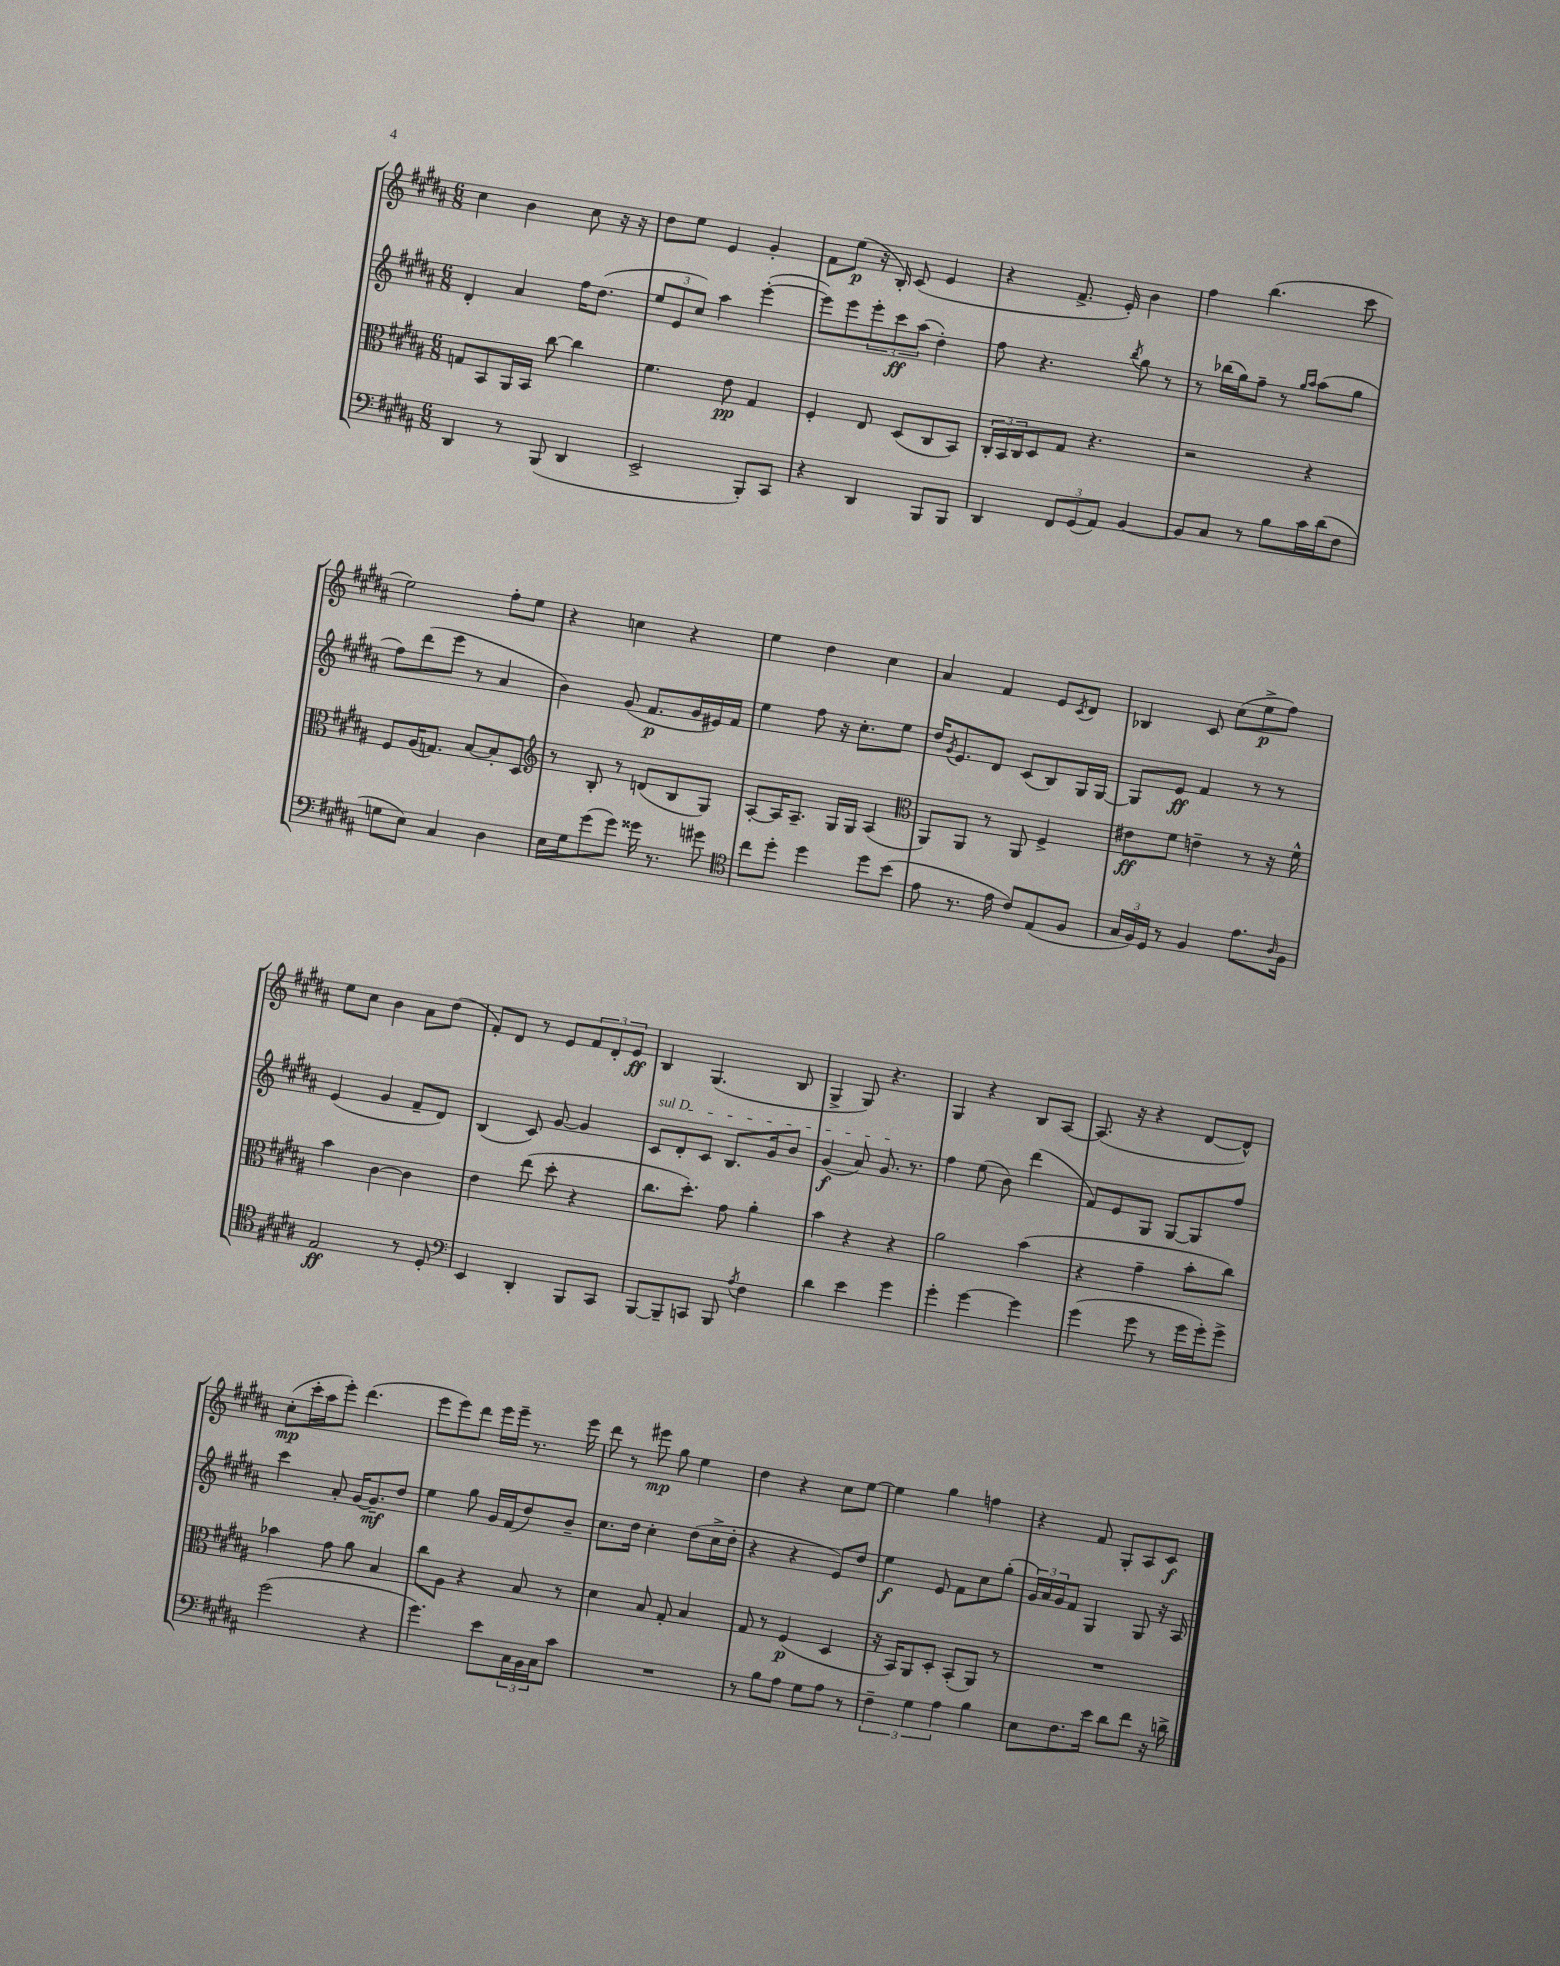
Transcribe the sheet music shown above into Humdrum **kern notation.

**kern	**dynam	**kern	**dynam	**kern	**dynam	**kern	**dynam
*part4	*part4	*part3	*part3	*part2	*part2	*part1	*part1
*staff4	*staff4	*staff3	*staff3	*staff2	*staff2	*staff1	*staff1
*clefF4	*	*clefC3	*	*clefG2	*	*clefG2	*
*k[f#c#g#d#a#]	*	*k[f#c#g#d#a#]	*	*k[f#c#g#d#a#]	*	*k[f#c#g#d#a#]	*
*M6/8	*	*M6/8	*	*M6/8	*	*M6/8	*
=52	=52	=52	=52	=52	=52	=52	=52
4DD#/	.	8Gn/L	.	4d#'/	.	4cc#\	.
.	.	8BB/	.	.	.	.	.
8r	.	16AA#/L	.	4a#/	.	4b\	.
.	.	16BB/JJ	.	.	.	.	.
(8BBB/	.	[8cc#\	.	.	.	.	.
4DD#/	.	4cc#\]	.	16ff#\KL	.	8cc#\	.
.	.	.	.	(8.dd#\J	.	.	.
.	.	.	.	.	.	16r	.
.	.	.	.	.	.	16r	.
=53	=53	=53	=53	=53	=53	=53	=53
2EE^/	.	4.f#\	.	12ee/L	.	8dd#\L	.
.	.	.	.	12e/	.	.	.
.	.	.	.	.	.	8ee\J	.
.	.	.	.	12cc#/J)	.	.	.
.	.	.	.	4aa#\	.	4e/	.
.	.	8e\	pp	.	.	.	.
8BBB'/L)	.	4G#/	.	([4eee'\	.	4g#'/	.
8CC#/J	.	.	.	.	.	.	.
=54	=54	=54	=54	=54	=54	=54	=54
4r	.	4F#'/	.	8eee\L])	.	8f#\L	.
.	.	.	.	8eee\	.	(8ee\J	p
4DD#/	.	8E/	.	12eee'\	.	16r	.
.	.	.	.	.	.	16B'/)	.
.	.	.	.	12ccc#\	ff	.	.
.	.	(8D#/L	.	.	.	(8c#/	.
.	.	.	.	(12aa#\J	.	.	.
8BBB/L	.	8C#/	.	4dd#'\)	.	4e/	.
8BBB/J	.	8BB/J)	.	.	.	.	.
=55	=55	=55	=55	=55	=55	=55	=55
4DD#/	.	24C#'/LL	.	8ff#\	.	4r	.
.	.	24BB/	.	.	.	.	.
.	.	24C#/J	.	.	.	.	.
.	.	8D#/	.	4.r	.	.	.
12FF#/L	.	8G#/J	.	.	.	8.f#^/	.
(12GG#/	.	.	.	.	.	.	.
.	.	4.r	.	.	.	.	.
12AA#/J)	.	.	.	.	.	.	.
.	.	.	.	.	.	16e'/)	.
.	.	.	.	8qbb/	.	.	.
[4BB/	.	.	.	8gg#\	.	4b\	.
.	.	.	.	8r	.	.	.
=56	=56	=56	=56	=56	=56	=56	=56
8BB/L]	.	2r	.	8r	.	4ff#\	.
8C#/J	.	.	.	(16bb-X\LL	.	.	.
.	.	.	.	16gg#\J)	.	.	.
8r	.	.	.	8ff#~\J	.	(4.bb\	.
8B\L	.	.	.	8r	.	.	.
.	.	.	.	16qqgg#/LL	.	.	.
.	.	.	.	16qqaa#/JJ	.	.	.
16c#\L	.	4r	.	(8aa#\L	.	.	.
(16d#\J	.	.	.	.	.	.	.
8F#\J	.	.	.	8gg#\J	.	8ccc#\	.
!!LO:LB:g=z
=57	=57	=57	=57	=57	=57	=57	=57
8Gn\L	.	8F#/L	.	8ff#\L)	.	2ee\)	.
8E\J)	.	(16A#/K	.	(8ddd#\	.	.	.
.	.	8.Gn/J)	.	.	.	.	.
4C#/	.	.	.	8eee\J	.	.	.
.	.	[8B/L	.	8r	.	.	.
4D#\	.	8B'/]	.	4a#/	.	8ff#'\L	.
.	.	8D#/J	.	.	.	8ee\J	.
=58	=58	=58	=58	=58	=58	=58	=58
*	*	*clefG2	*	*	*	*	*
16E\LL	.	8r	.	4b\)	.	4r	.
16G#\J	.	.	.	.	.	.	.
(8g#\	.	8B'/	.	.	.	.	.
8g#\J)	.	8r	.	(8g#/	.	4ccn\	.
16g##X\	.	(8dn/L	.	8.f#/L	p	.	.
8.r	.	.	.	.	.	.	.
.	.	8B/	.	.	.	4r	.
.	.	.	.	16g#/L	.	.	.
8g#X\	.	8G#/J)	.	16e#X/)	.	.	.
.	.	.	.	16f#/JJ	.	.	.
=59	=59	=59	=59	=59	=59	=59	=59
*clefC4	*	*	*	*	*	*	*
8cc#\L	.	[8A#'/L	.	4ee\	.	4ee\	.
8dd#'\J	.	16A#/K]	.	.	.	.	.
.	.	8.A#~/J	.	.	.	.	.
4dd#\	.	.	.	8ff#\	.	4dd#\	.
.	.	16G#/LL	.	16r	.	.	.
.	.	16G#/JJ	.	8.cc#'\L	.	.	.
8dd#\L	.	(4A#/	.	.	.	4cc#\	.
(8b\J	.	.	.	8ee\J	.	.	.
=60	=60	=60	=60	=60	=60	=60	=60
*	*	*clefC3	*	*	*	*	*
8e\	.	8AA#/L)	.	16dd#/KL	.	4a#/	.
.	.	.	.	8qg#/	.	.	.
.	.	.	.	8.e/	.	.	.
8.r	.	8AA#/J	.	.	.	.	.
.	.	8r	.	8d#/J	.	4f#/	.
16e\	.	.	.	.	.	.	.
8c#/L)	.	8AA#/	.	(8c#/L	.	.	.
(8E/	.	4F#^/	.	8B/)	.	8e/L	.
.	.	.	.	.	.	8qc#/	.
8F#/J	.	.	.	16G#/L	.	8d#/J	.
.	.	.	.	[16G#/JJ	.	.	.
=61	=61	=61	=61	=61	=61	=61	=61
24G#/LL	.	8e#X\L	ff	8G#/L]	.	4B-X/	.
24F#/)	.	.	.	.	.	.	.
24D#/JJ	.	.	.	.	.	.	.
8r	.	8f#\J	.	8e/J	ff	.	.
4F#/	.	4en~\	.	4f#/	.	8c#/	.
.	.	.	.	.	.	(8cc#\L	.
8.e\L	.	8r	.	8r	.	8ee^\	p
.	.	16r	.	8r	.	8ff#\J)	.
16qqA#/	.	.	.	.	.	.	.
16F#\Jk	.	16f#^^\	.	.	.	.	.
!!LO:LB:g=z
=62	=62	=62	=62	=62	=62	=62	=62
2E/	ff	4b\	.	(4e/	.	8ee\L	.
.	.	.	.	.	.	8cc#\J	.
.	.	[4c#\	.	4g#/	.	4b\	.
8r	.	4c#\]	.	8f#~/L	.	8a#\L	.
8D#'/	.	.	.	8d#/J)	.	(8dd#\J	.
=63	=63	=63	=63	=63	=63	=63	=63
*clefF4	*	*	*	*	*	*	*
4EE/	.	4e\	.	(4B/	.	8f#'/L)	.
.	.	.	.	.	.	8d#/J	.
4DD#'/	.	(8ee\	.	8c#/)	.	8r	.
.	.	8dd#'\	.	[8g#/	.	8e/L	.
8BBB/L	.	4r	.	4g#/]	.	12f#/	.
.	.	.	.	.	.	12d#'/	.
8CC#/J	.	.	.	.	.	.	.
.	.	.	.	.	.	12e/J	ff
=64	=64	=64	=64	=64	=64	=64	=64
!	!	!	!	!LO:TX:a:i:t=sul D	!	!	!
[8BBB/L	.	8.cc#\L	.	8c#/L	.	4B/	.
8BBB~/]	.	.	.	8d#'/	.	.	.
.	.	8.dd#'\J)	.	.	.	.	.
8CCn/J	.	.	.	8c#/J	.	(4.G#/	.
8BBB/	.	8g#\	.	8.B/L	.	.	.
8qA#/	.	.	.	.	.	.	.
4F#\	.	4a#'\	.	.	.	.	.
.	.	.	.	16g#/k	.	.	.
.	.	.	.	8b/J	.	8B/	.
=65	=65	=65	=65	=65	=65	=65	=65
4d#\	.	4b\	.	(4g#/	f	4G#^/	.
4e\	.	4r	.	8a#/)	.	8G#/)	.
.	.	.	.	8.g#/	.	4.r	.
4g#\	.	4r	.	.	.	.	.
.	.	.	.	8.r	.	.	.
=66	=66	=66	=66	=66	=66	=66	=66
4g#'\	.	2a#\	.	4ff#\	.	4G#/	.
[4g#\	.	.	.	(8ee\	.	4r	.
.	.	.	.	8b\)	.	.	.
4g#\]	.	(4b\	.	(4ddd#\	.	8B/L	.
.	.	.	.	.	.	[8A#/J	.
=67	=67	=67	=67	=67	=67	=67	=67
(4g#\	.	4r	.	8f#/L)	.	(8.A#/]	.
.	.	.	.	8e/	.	.	.
.	.	.	.	.	.	16r	.
8g#\	.	4g#~\	.	8G#/J	.	4r	.
8r	.	.	.	[8G#/L	.	.	.
16g#\LL	.	8b'\L	.	8G#/]	.	[8d#/L	.
16g#'\J)	.	.	.	.	.	.	.
8g#^\J	.	8cc#\J)	.	8ff#/J	.	8d#^^/J])	.
!!LO:LB:g=z
=68	=68	=68	=68	=68	=68	=68	=68
(2g#\	.	4b-X\	.	4ccc#\	.	(8cc#'\L	mp
.	.	.	.	.	.	16ccc#'\L	.
.	.	.	.	.	.	16aa#\J	.
.	.	8g#\	.	8a#'/	.	8eee'\J)	.
.	.	8a#\	.	[16g#/KL	.	(4.ddd#\	.
.	.	.	.	8.g#~/]	mf	.	.
4r	.	4B/	.	.	.	.	.
.	.	.	.	8dd#/J	.	.	.
=69	=69	=69	=69	=69	=69	=69	=69
4.g#\)	.	8cc#\L	.	4ee\	.	8eee\L	.
.	.	8A#\J	.	.	.	8eee\)	.
.	.	4r	.	8gg#\	.	8ddd#\J	.
8e\L	.	.	.	16g#/LL	.	16eee\LL	.
.	.	.	.	(16f#/J	.	16eee~\JJ	.
24C#\L	.	8B/	.	8dd#/)	.	8.r	.
24BB\	.	.	.	.	.	.	.
24C#\J	.	.	.	.	.	.	.
8c#\J	.	8r	.	8b~/J	.	.	.
.	.	.	.	.	.	16eee\	.
=70	=70	=70	=70	=70	=70	=70	=70
2.r	.	4d#\	.	8.cc#\L	.	8ddd#\	.
.	.	.	.	.	.	8r	.
.	.	.	.	16dd#\Jk	.	.	.
.	.	8B/	.	4cc#'\	.	8eee#X\	mp
.	.	8G#'/	.	.	.	8gg#\	.
.	.	4B/	.	(8dd#\L	.	4ee\	.
.	.	.	.	16cc#^\L	.	.	.
.	.	.	.	16dd#'\JJ	.	.	.
=71	=71	=71	=71	=71	=71	=71	=71
8r	.	8G#/	.	4r	.	4dd#\	.
8B\L	.	8r	.	.	.	.	.
8A#\J	.	(4F#/	p	4r	.	4r	.
8G#\L	.	.	.	.	.	.	.
8A#\J	.	4D#/	.	8e/L)	.	8cc#\L	.
8r	.	.	.	8dd#/J	.	[8ee\J	.
=72	=72	=72	=72	=72	=72	=72	=72
6F#~\	.	16r	.	4ee\	f	4ee\]	.
.	.	16BB/KL)	.	.	.	.	.
.	.	8AA#/	.	.	.	.	.
6G#\	.	.	.	.	.	.	.
.	.	8D#'/J	.	8e/	.	4gg#\	.
6A#\	.	.	.	.	.	.	.
.	.	(8BB'/L	.	8f#\L	.	.	.
4B\	.	8AA#/J)	.	8cc#\	.	4ffn\	.
.	.	8r	.	(8gg#'\J	.	.	.
=73	=73	=73	=73	=73	=73	=73	=73
8E\L	.	2.r	.	24g#/LL)	.	4r	.
.	.	.	.	24a#/	.	.	.
.	.	.	.	24g#/J	.	.	.
8.F#\	.	.	.	8f#/J	.	.	.
.	.	.	.	4G#/	.	8f#/	.
16e\Jk	.	.	.	.	.	.	.
8d#\L	.	.	.	.	.	8G#'/L	.
8f#\J	.	.	.	8G#/	.	8A#/	.
16r	.	.	.	16r	.	8c#/J	f
16dn^\	.	.	.	16A#/	.	.	.
==	==	==	==	==	==	==	==
*-	*-	*-	*-	*-	*-	*-	*-
